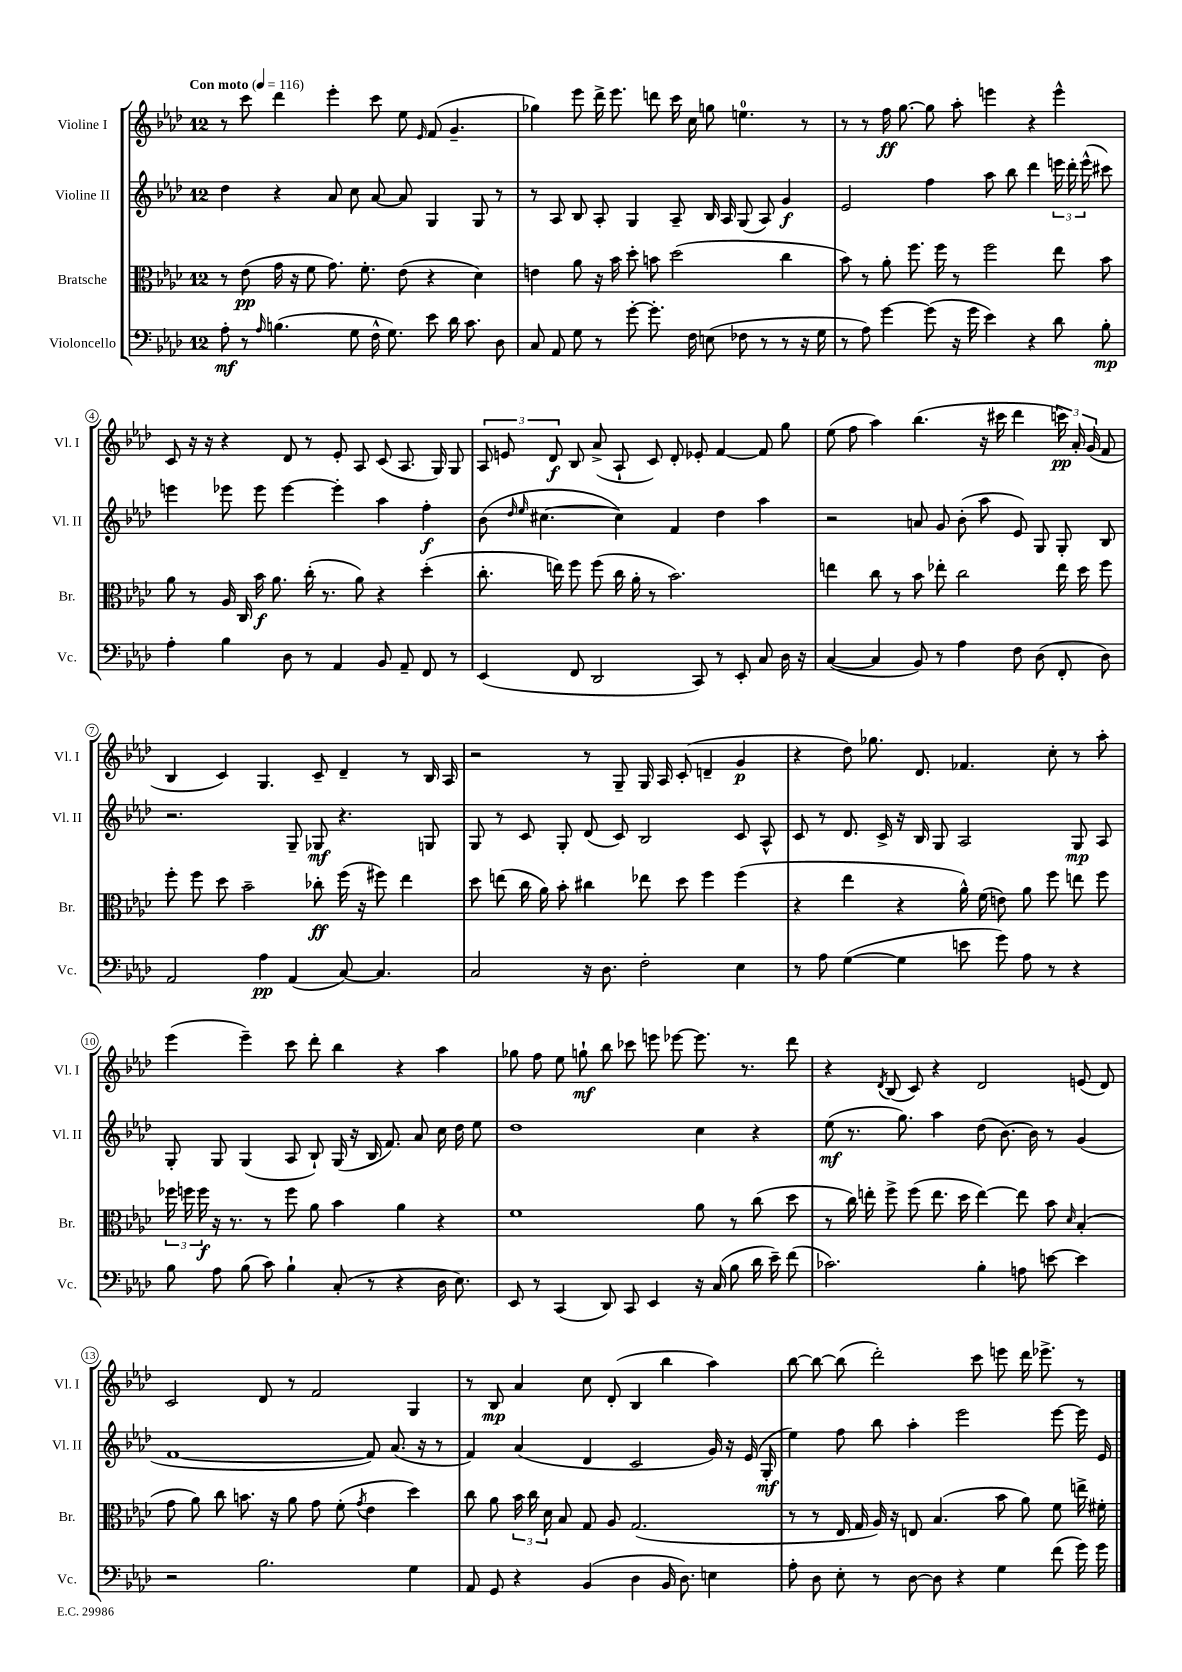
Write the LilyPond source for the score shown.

<<
\new StaffGroup <<
\new Staff = "s0" \with { instrumentName = "Violine I" shortInstrumentName = "Vl. I" } {
    \clef treble \key aes \major \once \override Staff.TimeSignature.style = #'single-digit \time 12/8 \tempo "Con moto" 4 = 116
    \autoBeamOff r8 c'''8 des'''4 ees'''4-. c'''8 ees''8 \grace { ees'16 } f'8( g'4.-- |
    ges''4) ees'''8 des'''16-> ees'''8. d'''8 c'''16 c''16 g''8 e''4.-0 r8 |
    r8 r8 f''16\ff g''8.~ g''8 aes''8-. e'''4 r4 e'''4-^ |
    c'8 r16 r16 r4 des'8 r8 ees'8-. aes8 c'8( aes8. g16) g8 |
    \tuplet 3/2 { aes8 e'8 des'8\f } bes8 aes'8->( aes8-! c'8) des'8-. ees'8-. f'4~ f'8 g''8 |
    ees''8( f''8 aes''4) bes''4.( r16 cis'''16 des'''4 \tuplet 3/2 { c'''16\pp) aes'16-. g'16( } f'8 |
    bes4 c'4) g4. c'8-- des'4-- r8 bes16 aes16 |
    r2 r8 g8-- g16 aes16 c'8-.( d'4-- g'4\p |
    r4 des''8) ges''8. des'8. fes'4. c''8-. r8 aes''8-. |
    ees'''4( ees'''4--) c'''8 des'''8-. bes''4 r4 aes''4 |
    ges''8 f''8 ees''8 g''8-!\mf bes''8 ces'''8 e'''8 ees'''8~ ees'''8. r8. des'''8 |
    r4 \acciaccatura { des'8 } bes8( c'8) r4 des'2 e'8( des'8) |
    c'2 des'8 r8 f'2 g4 |
    r8 bes8\mp aes'4 c''8 des'8-.( bes4 bes''4 aes''4) |
    bes''8~ bes''8~ bes''8( des'''2-.) c'''8 e'''8 des'''16 ees'''8.-> r8 \bar "|." |
}
\new Staff = "s1" \with { instrumentName = "Violine II" shortInstrumentName = "Vl. II" } {
    \clef treble \key aes \major \once \override Staff.TimeSignature.style = #'single-digit \time 12/8
    \autoBeamOff des''4 r4 aes'8 c''8 aes'8~ aes'8 g4 g8 r8 |
    r8 aes8 bes8 aes8-. g4 aes8-- bes16 aes16 g8( aes8) g'4\f |
    ees'2 f''4 aes''8 bes''8 des'''4 \tuplet 3/2 { e'''16 des'''16-. e'''16-^( } cis'''8) |
    e'''4 ees'''8 ees'''8 ees'''4~ ees'''4-. aes''4 f''4-.\f |
    bes'8( \grace { des''16 ees''16 } cis''4.~ cis''4) f'4 des''4 aes''4 |
    r2 a'8 g'8 bes'8-.( aes''8 ees'8) g8 g8-. bes8 |
    r2. g8-- ges8\mf r4. g8 |
    g8 r8 c'8 g8-. des'8( c'8) bes2 c'8 aes8-^ |
    c'8 r8 des'8. c'16-> r16 bes16 g8 aes2 g8\mp aes8 |
    g8-. g8 g4( aes8 bes8-!) g16( r16 bes16 f'8.) aes'8 c''16 des''16 ees''8 |
    des''1 c''4 r4 |
    ees''8\mf( r8. g''8.) aes''4 des''8( bes'8.~) bes'16 r8 g'4( |
    f'1~ f'8) aes'8.( r16 r8 |
    f'4) aes'4( des'4 c'2 g'16) r16 ees'16( g16-.\mf |
    ees''4) f''8 bes''8 aes''4-. ees'''2 ees'''8~ ees'''16 ees'16 \bar "|." |
}
\new Staff = "s2" \with { instrumentName = "Bratsche" shortInstrumentName = "Br." } {
    \clef alto \key aes \major \once \override Staff.TimeSignature.style = #'single-digit \time 12/8
    \autoBeamOff r8 ees'8\pp( g'16 r16 f'8 g'8.) f'8.-. ees'8( r4 des'4) |
    e'4 aes'8 r16 bes'16 des''8-. b'8 des''2( c''4 |
    bes'8) r8 aes'8-. f''8. f''16 r8 f''2 ees''8 bes'8 |
    aes'8 r8 aes16 c16 bes'16\f aes'8. c''16-.( r8. aes'8) r4 des''4-.( |
    c''8.-. e''16) f''8 f''8( c''16 aes'16-. r8 bes'2.) |
    e''4 c''8 r8 bes'8 ees''8-. c''2 ees''16 des''16 f''8 |
    f''8-. f''8 des''8 bes'2-- ces''8-.\ff f''16( r16 fis''8) ees''4 |
    des''8 e''8( c''16 aes'16) bes'8-. cis''4 ees''8 des''8 f''4 f''4( |
    r4 ees''4 r4 aes'16-^) f'16( e'8) aes'8 f''8 e''8 f''8 |
    \tuplet 3/2 { fes''16 f''16 f''16\f } r16 r8. r8 f''8 aes'8 bes'4 aes'4 r4 |
    f'1 aes'8 r8 c''8( des''8 |
    r8 c''16) e''16-. f''8-> f''8( e''8. des''16 e''4~) e''8 bes'8 \grace { des'16 } bes4-.( |
    g'8 aes'8) c''8 b'8. r16 aes'8 g'8 f'8-.( \acciaccatura { g'8 } ees'4 des''4) |
    c''8 aes'8 \tuplet 3/2 { bes'16 c''16 des'16 } bes8 g8 aes8 g2.( |
    r8 r8 ees16 g16 aes16) r16 e8 bes4.( bes'8 aes'8) f'8 e''16-> fis'16-. \bar "|." |
}
\new Staff = "s3" \with { instrumentName = "Violoncello" shortInstrumentName = "Vc." } {
    \clef bass \key aes \major \once \override Staff.TimeSignature.style = #'single-digit \time 12/8
    \autoBeamOff aes8-.\mf r8 \grace { aes16 } b4.( g8 f16-^ g8.) ees'8 des'16 c'8. des8 |
    c8 aes,8 g8 r8 g'8~-. g'8.-. f16 e8( fes8 r8 r8 r16 g16 |
    r8 aes8) g'4~ g'8( r16 g'16 ees'4) r4 des'8 bes8-.\mp |
    aes4-. bes4 des8 r8 aes,4 bes,8 aes,8-- f,8 r8 |
    ees,4( f,8 des,2 c,8) r8 ees,8-. c8 des16 r16 |
    c4~( c4 bes,8) r8 aes4 f8 des8( f,8-. des8) |
    aes,2 aes4\pp aes,4( c8~) c4. |
    c2 r16 des8. f2-. ees4 |
    r8 aes8 g4~( g4 e'8 g'8) aes8 r8 r4 |
    bes8 aes8 bes8( c'8) bes4-! c8-.( r8 r4 des16 ees8.) |
    ees,8 r8 c,4( des,8) c,8 ees,4 r16 c16( bes8 des'16 ees'16--) f'8( |
    ces'2.) bes4-. a8 e'8~ e'4 |
    r2 bes2. g4 |
    aes,8 g,8 r4 bes,4( des4 bes,16 des8.) e4 |
    aes8-. des8 ees8-. r8 des8~ des8 r4 g4 f'8( g'16) g'16 \bar "|." |
}
>>
>>
\layout { \context { \Score \override BarNumber.stencil = #(make-stencil-circler 0.1 0.3 ly:text-interface::print) } }
